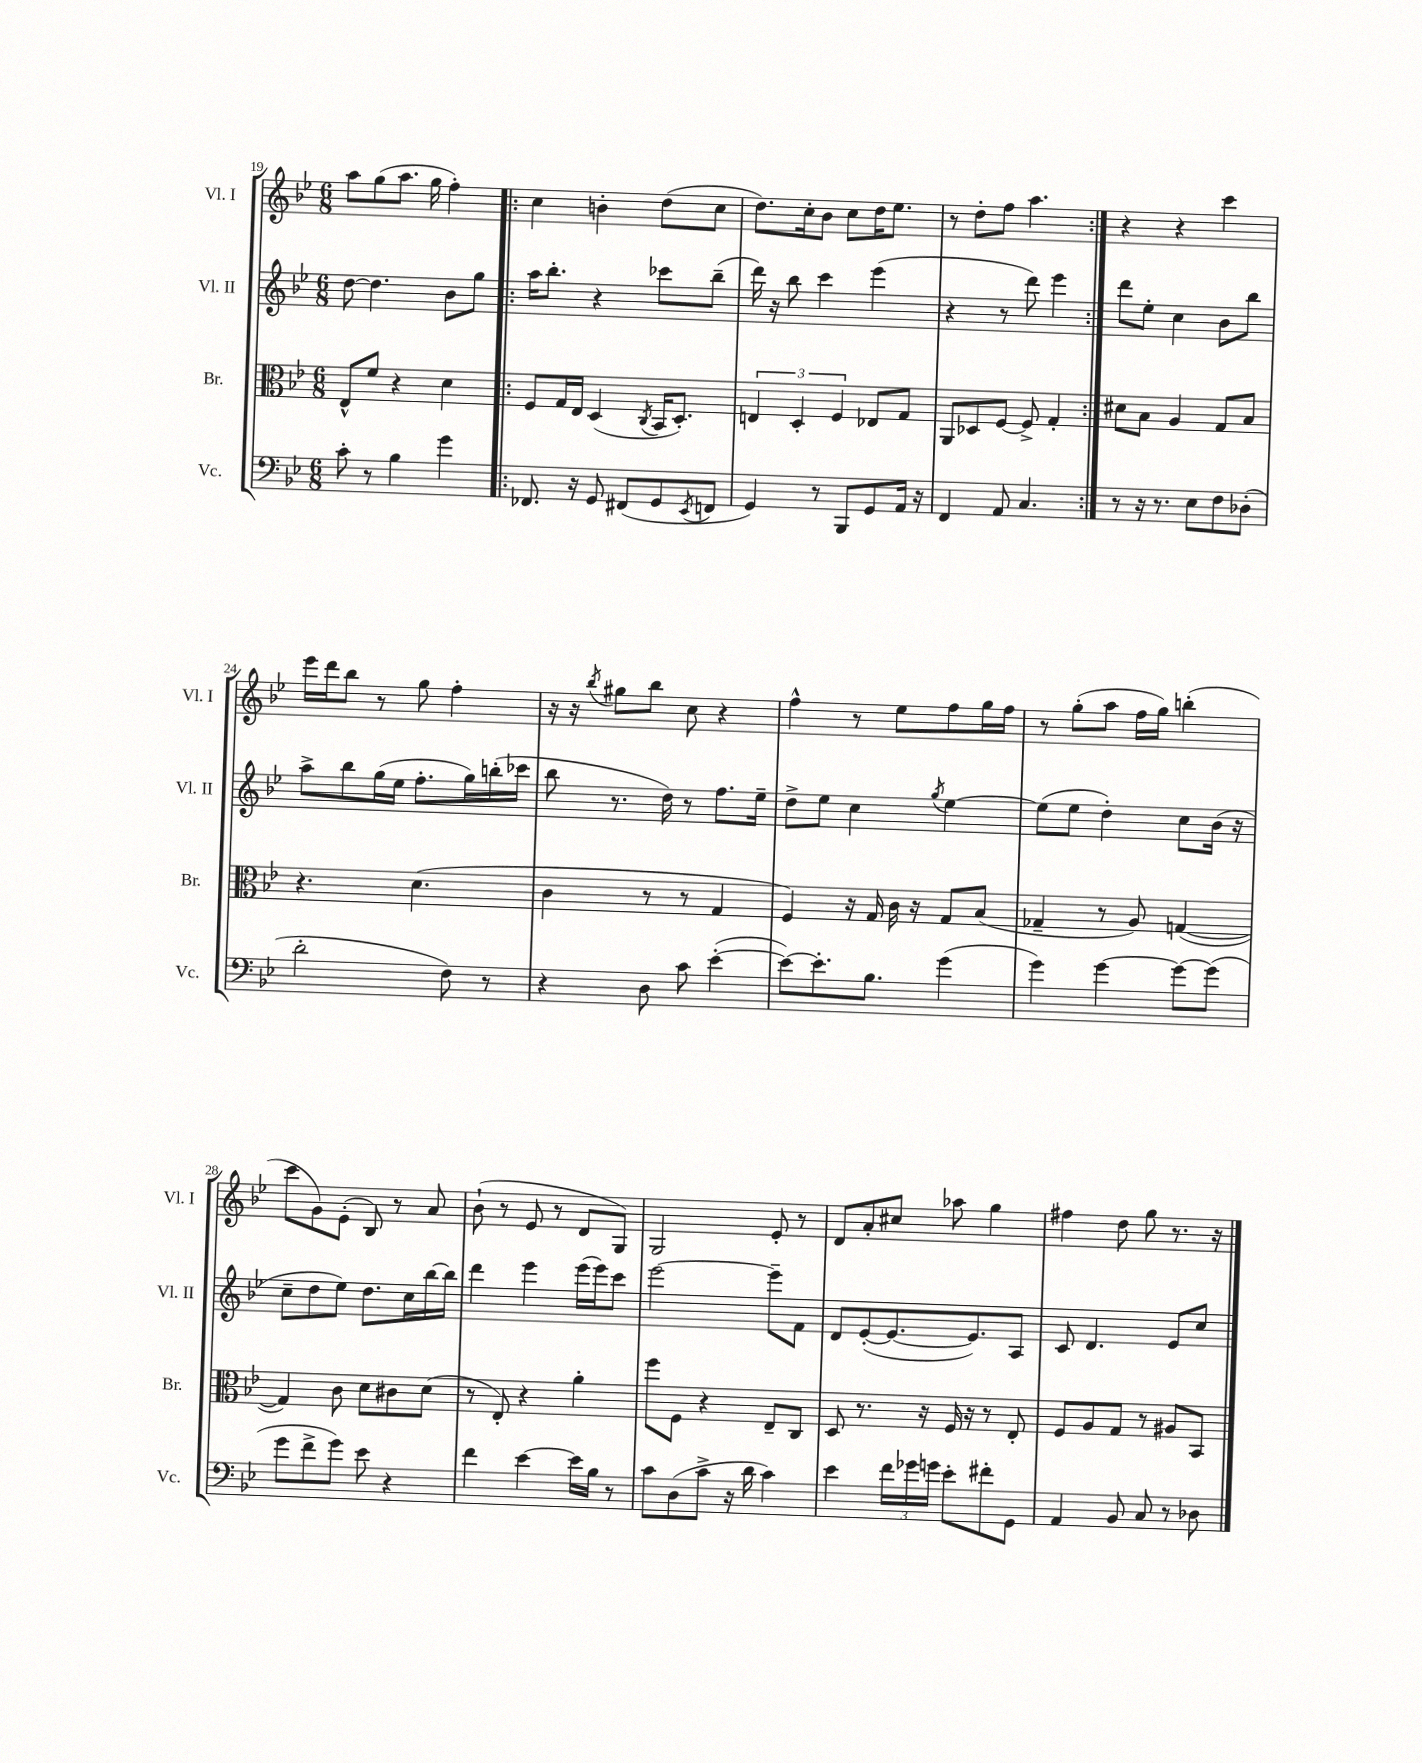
<<
\new StaffGroup <<
\new Staff = "s0" \with { instrumentName = "Vl. I" shortInstrumentName = "Vl. I" } {
    \clef treble \key bes \major \numericTimeSignature \time 6/8
    a''8 g''8( a''8. g''16 f''4-.) |
    \repeat volta 2 { c''4 b'4-. d''8( c''8 |
    d''8.) c''16-. bes'8 c''8 d''16 ees''8. |
    r8 d''8-. f''8 a''4. | }
    r4 r4 c'''4 |
    ees'''16 d'''16 bes''8 r8 g''8 f''4-. |
    r16 r16 \acciaccatura { bes''8 } gis''8 bes''8 c''8 r4 |
    f''4-^ r8 ees''8 f''8 g''16 f''16 |
    r8 g''8-.( a''8 f''16 g''16) b''4-.( |
    c'''8 g'8) ees'8-.( bes8) r8 a'8 |
    bes'8-!( r8 ees'8 r8 d'8 g8) |
    g2 ees'8-. r8 |
    d'8 a'8-. cis''8 aes''8 g''4 |
    fis''4 d''8 g''8 r8. r16 \bar "|." |
}
\new Staff = "s1" \with { instrumentName = "Vl. II" shortInstrumentName = "Vl. II" } {
    \clef treble \key bes \major \numericTimeSignature \time 6/8
    d''8~ d''4. bes'8 g''8 |
    \repeat volta 2 { a''16 bes''8.-. r4 ces'''8 bes''8--( |
    d'''16) r16 bes''8 c'''4 ees'''4( |
    r4 r8 d'''8) ees'''4 | }
    d'''8 ees''8-. c''4 bes'8 bes''8 |
    a''8-> bes''8 g''16( ees''16 f''8.-. g''16) b''16-.( ces'''16 |
    bes''8 r8. d''16) r8 f''8. ees''16-- |
    d''8-> ees''8 c''4 \acciaccatura { g''8 } ees''4~ |
    ees''8( ees''8 d''4-.) c''8 bes'16( r16 |
    c''8-- d''8 ees''8) d''8. c''16 bes''16~ bes''16 |
    d'''4 ees'''4 ees'''16( ees'''16) c'''8 |
    ees'''2~ ees'''8-- f'8 |
    d'8 ees'8~-.( ees'8.~ ees'8.) a8 |
    c'8 d'4. ees'8 c''8 \bar "|." |
}
\new Staff = "s2" \with { instrumentName = "Br." shortInstrumentName = "Br." } {
    \clef alto \key bes \major \numericTimeSignature \time 6/8
    ees8-^ f'8 r4 d'4 |
    \repeat volta 2 { f8 g16 ees16 d4( \acciaccatura { c8 } bes,16 d8.-.) |
    \tuplet 3/2 { e4 d4-. f4 } ees8 g8 |
    a,8 des8 f8~ f8-> g4-. | }
    dis'8 bes8 a4 g8 bes8 |
    r4. d'4.( |
    c'4 r8 r8 g4 |
    f4) r16 g16 c'16 r16 g8 bes8( |
    ges4-- r8 a8) g4~( |
    g4) c'8 d'8 cis'8 d'8( |
    r8 ees8-.) r4 a'4-. |
    f''8 f8 r4 ees8-- c8 |
    d8 r8. r16 f16 r16 r8 ees8-. |
    f8 a8 g8 r8 ais8 bes,8 \bar "|." |
}
\new Staff = "s3" \with { instrumentName = "Vc." shortInstrumentName = "Vc." } {
    \clef bass \key bes \major \numericTimeSignature \time 6/8
    c'8-. r8 bes4 g'4 |
    \repeat volta 2 { fes,8. r16 g,8 fis,8( g,8 \acciaccatura { ees,8 } f,8 |
    g,4) r8 bes,,8 g,8 a,16 r16 |
    f,4 a,8 c4. | }
    r8 r16 r8. ees8 f8 des8-.( |
    d'2-. f8) r8 |
    r4 d8 c'8 ees'4~-.( |
    ees'8~) ees'8.-. bes8. g'4( |
    g'4) g'4~ g'8~ g'8( |
    g'8 f'8-> g'8) ees'8 r4 |
    f'4 ees'4~ ees'16 bes16 r8 |
    c'8 d8( c'8-> r16 d'16 c'4) |
    ees'4 \tuplet 3/2 { f'16 ges'16 g'16 } ees'8-. fis'8-. g,8 |
    a,4 bes,8 c8 r8 des8 \bar "|." |
}
>>
>>
\layout { \context { \Score currentBarNumber = #19 } }
